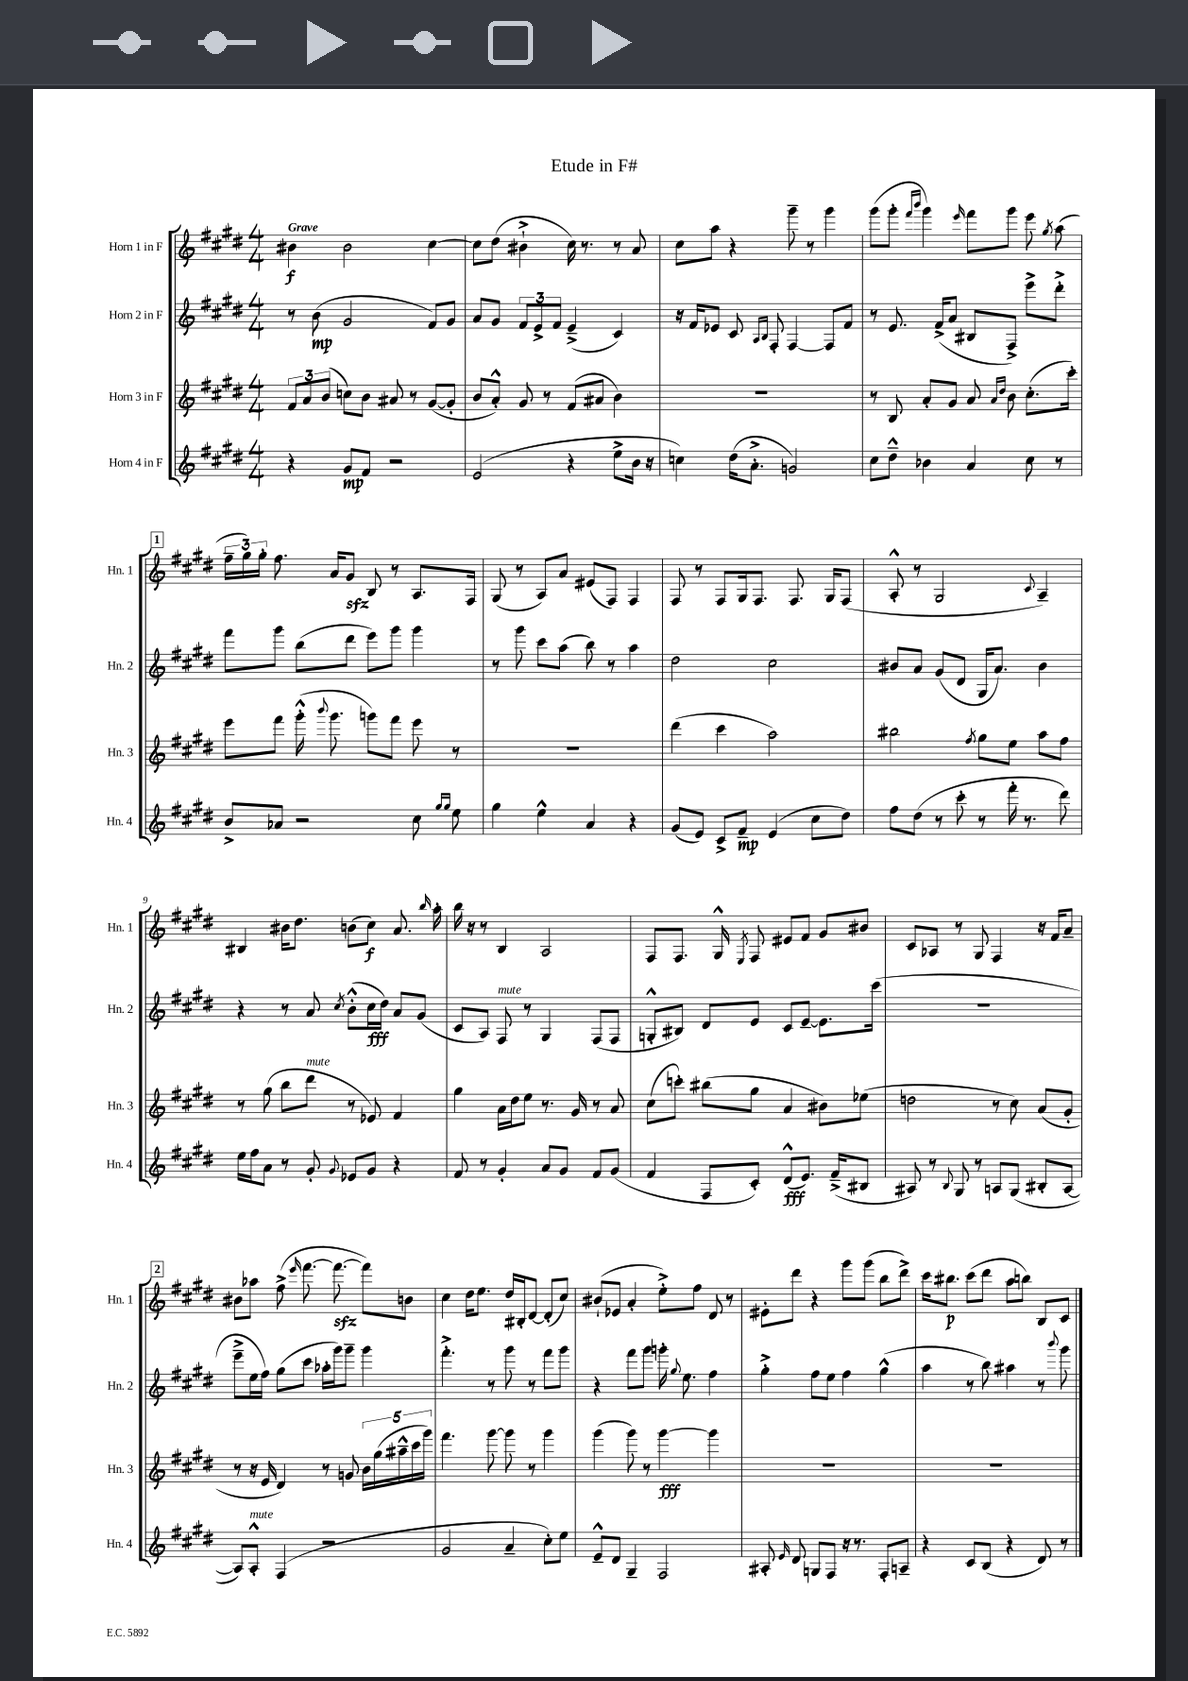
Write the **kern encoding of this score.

**kern	**dynam	**kern	**dynam	**kern	**dynam	**kern	**dynam
*part4	*part4	*part3	*part3	*part2	*part2	*part1	*part1
*staff4	*staff4	*staff3	*staff3	*staff2	*staff2	*staff1	*staff1
*I"Horn 4 in F	*	*I"Horn 3 in F	*	*I"Horn 2 in F	*	*I"Horn 1 in F	*
*I'Hn. 4	*	*I'Hn. 3	*	*I'Hn. 2	*	*I'Hn. 1	*
*clefG2	*	*clefG2	*	*clefG2	*	*clefG2	*
*k[f#c#g#d#]	*	*k[f#c#g#d#]	*	*k[f#c#g#d#]	*	*k[f#c#g#d#]	*
*M4/4	*	*M4/4	*	*M4/4	*	*M4/4	*
=1	=1	=1	=1	=1	=1	=1	=1
!	!	!	!	!	!	!LO:TX:a:B:t=Grave	!
4r	.	12f#/L	.	8r	.	4b#X\	f
.	.	12a/	.	.	.	.	.
.	.	.	.	(8b\	mp	.	.
.	.	(12b/J	.	.	.	.	.
8g#/L	mp	8ccn\L)	.	2g#/	.	2b#\	.
8f#/J	.	8b\J	.	.	.	.	.
2r	.	8a#X/	.	.	.	.	.
.	.	8r	.	.	.	.	.
.	.	([8g#/L	.	8f#/L)	.	[4cc#\	.
.	.	8g#'/J]	.	8g#/J	.	.	.
=2	=2	=2	=2	=2	=2	=2	=2
(2e/	.	8b/L	.	8a/L	.	8cc#\L]	.
.	.	8a'^^/J)	.	8g#/J	.	(8dd#\J	.
.	.	8g#/	.	12f#/L	.	4b#X`^\	.
.	.	.	.	12e^/	.	.	.
.	.	8r	.	.	.	.	.
.	.	.	.	12f#/J	.	.	.
4r	.	(8f#/L	.	(4e~^/	.	16cc#\)	.
.	.	.	.	.	.	8.r	.
.	.	8a#X/J	.	.	.	.	.
8ee^\L	.	4b\)	.	4c#/)	.	8r	.
16b\Jk	.	.	.	.	.	8a/	.
16r	.	.	.	.	.	.	.
=3	=3	=3	=3	=3	=3	=3	=3
4ccn\)	.	1r	.	16r	.	8cc#\L	.
.	.	.	.	16f#/KL	.	.	.
.	.	.	.	8e-X/J	.	8aa\J	.
(16dd#\KL	.	.	.	8c#/	.	4r	.
8.a'^\J	.	.	.	.	.	.	.
.	.	.	.	16qqA/LL	.	.	.
.	.	.	.	16qqB/JJ	.	.	.
.	.	.	.	8F#'/	.	.	.
2gn/)	.	.	.	[4F#/	.	8ggg#~\	.
.	.	.	.	.	.	8r	.
.	.	.	.	8F#/L]	.	4ggg#\	.
.	.	.	.	8f#/J	.	.	.
=4	=4	=4	=4	=4	=4	=4	=4
8cc#\L	.	8r	.	8r	.	(8ggg#\L	.
8dd#~^^\J	.	8B/	.	8.e/	.	8ggg#'\J	.
.	.	.	.	.	.	16qqfff#/LL	.
.	.	.	.	.	.	16qqbbb/JJ	.
4b-X\	.	8a'/L	.	.	.	4ggg#\)	.
.	.	.	.	(16f#^/KL	.	.	.
.	.	8g#/J	.	8a/J	.	.	.
.	.	.	.	.	.	16qqeee/	.
4a/	.	8a/	.	8B#X/L	.	8fff#\L	.
.	.	16qqa/LL	.	.	.	.	.
.	.	16qqdd#/JJ	.	.	.	.	.
.	.	8b\	.	8F#^/J)	.	8ggg#\J	.
8cc#\	.	(8.cc#'\L	.	8eee^\L	.	8eee\	.
.	.	.	.	.	.	8qgg#/	.
8r	.	.	.	8ddd#'^\J	.	(8aa\	.
.	.	16ccc#'\Jk)	.	.	.	.	.
!!LO:LB:g=z
!!LO:REH:place=s1:t=1
=5	=5	=5	=5	=5	=5	=5	=5
8b^/L	.	8eee\L	.	8fff#\L	.	24ff#~\LL	.
.	.	.	.	.	.	24gg#\)	.
.	.	.	.	.	.	24gg#'\JJ	.
8a-X/J	.	8fff#\J	.	8ggg#\J	.	8.ff#\	.
2r	.	(16ggg#'^^\	.	(8bb\L	.	.	.
.	.	8qqbbb/	.	.	.	.	.
.	.	8.ggg#\	.	.	.	16a/KL	.
.	.	.	.	8ddd#\J	.	8g#zz/J	.
.	.	8gggn\L)	.	8eee\L)	.	8B/	.
.	.	8fff#\J	.	8ggg#\J	.	8r	.
8cc#\	.	8eee\	.	4ggg#\	.	8.A/L	.
16qqgg#/LL	.	.	.	.	.	.	.
16qqgg#/JJ	.	.	.	.	.	.	.
8ee\	.	8r	.	.	.	.	.
.	.	.	.	.	.	16F#/Jk	.
=6	=6	=6	=6	=6	=6	=6	=6
4gg#\	.	1r	.	8r	.	(8G#/	.
.	.	.	.	8ggg#\	.	8r	.
4ee^^\	.	.	.	8ccc#\L	.	8A/L)	.
.	.	.	.	(8aa\J	.	8a/J	.
4a/	.	.	.	8bb\)	.	(8e#X/L	.
.	.	.	.	8r	.	8F#/J)	.
4r	.	.	.	4aa\	.	4F#/	.
=7	=7	=7	=7	=7	=7	=7	=7
(8g#/L	.	(4ddd#\	.	2dd#\	.	8F#/	.
8e/J)	.	.	.	.	.	8r	.
8c#^/L	.	4ccc#\	.	.	.	8F#/L	.
8f#~/J	mp	.	.	.	.	16G#/k	.
.	.	.	.	.	.	8.F#/J	.
(4e/	.	2aa\)	.	2cc#\	.	.	.
.	.	.	.	.	.	8.F#/	.
8cc#\L	.	.	.	.	.	.	.
.	.	.	.	.	.	16G#/KL	.
8dd#\J)	.	.	.	.	.	(8F#/J	.
=8	=8	=8	=8	=8	=8	=8	=8
8ff#\L	.	2bb#X\	.	8b#X/L	.	8A'^^/	.
(8dd#\J	.	.	.	8a/J	.	8r	.
8r	.	.	.	(8g#/L	.	2G#/	.
8ccc#'\	.	.	.	8d#/J	.	.	.
.	.	8qff#/	.	.	.	.	.
8r	.	8gg#\L	.	16G#/KL	.	.	.
.	.	.	.	8.a/J)	.	.	.
16fff#'\	.	8ee\J	.	.	.	.	.
8.r	.	.	.	.	.	.	.
.	.	.	.	.	.	8qqc#/	.
.	.	8aa\L	.	4b#\	.	4A~/)	.
8ddd#\)	.	8ff#\J	.	.	.	.	.
!!LO:LB:g=z
=9	=9	=9	=9	=9	=9	=9	=9
16ee\LL	.	8r	.	4r	.	4B#X/	.
16ff#\J	.	.	.	.	.	.	.
8a\J	.	(8gg#\	.	.	.	.	.
8r	.	8bb\L	.	8r	.	16b#X\KL	.
.	.	.	.	.	.	8.dd#\J	.
!	!	!LO:TX:a:i:t=mute	!	!	!	!	!
8g#'/	.	8ddd#\J	.	8a/	.	.	.
8qqg#/	.	.	.	8qcc#/	.	.	.
8e-X/L	.	8r	.	(8b'^^\L	.	(8bn\L	.
8g#/J	.	8e-X/)	.	16cc#\L	fff	8cc#\J)	f
.	.	.	.	16dd#\JJ)	.	.	.
4r	.	4f#/	.	8a/L	.	8.a/	.
.	.	.	.	(8g#/J	.	.	.
.	.	.	.	.	.	16qqbb/	.
.	.	.	.	.	.	16aa'\	.
=10	=10	=10	=10	=10	=10	=10	=10
8f#/	.	4gg#\	.	8c#/L	.	16bb\	.
.	.	.	.	.	.	16r	.
8r	.	.	.	8A/J)	.	8r	.
!	!	!	!	!LO:TX:a:i:t=mute	!	!	!
4g#'/	.	16a\LL	.	8F#/	.	4B/	.
.	.	16dd#\J	.	.	.	.	.
.	.	8ee\J	.	8r	.	.	.
8a/L	.	8.r	.	4G#/	.	2A/	.
8g#/J	.	.	.	.	.	.	.
.	.	16g#/	.	.	.	.	.
8f#/L	.	8r	.	(8F#/L	.	.	.
(8g#/J	.	8a/	.	8F#/J	.	.	.
=11	=11	=11	=11	=11	=11	=11	=11
4f#/	.	(8cc#\L	.	8Gn'^^/L	.	8F#/L	.
.	.	8cccn'\J)	.	8B#X/J)	.	8.F#/J	.
8F#/L	.	(8bb#X\L	.	8d#/L	.	.	.
.	.	.	.	.	.	16G#^^/	.
.	.	.	.	.	.	8qE/	.
8c#'/J)	.	8gg#\J	.	8e/J	.	8F#/	.
(8d#^^/L	fff	4a/	.	8c#/L	.	8e#X/L	.
8.e/J)	.	.	.	[8e~/J	.	8f#/J	.
.	.	8b#X\L)	.	8.e\L]	.	8g#/L	.
(16f#~^/KL	.	.	.	.	.	.	.
8B#X/J	.	(8ee-X\J	.	.	.	8b#X/J	.
.	.	.	.	(16ccc#\Jk	.	.	.
=12	=12	=12	=12	=12	=12	=12	=12
8A#X/)	.	2ddn\	.	1r	.	8c#/L	.
8r	.	.	.	.	.	8A-X/J	.
8qqB/	.	.	.	.	.	.	.
8G#/	.	.	.	.	.	8r	.
8r	.	.	.	.	.	8G#/	.
8An/L	.	8r	.	.	.	4F#/	.
(8G#/J	.	8cc#\)	.	.	.	.	.
8B#X'/L	.	(8a/L	.	.	.	16r	.
.	.	.	.	.	.	16f#/KL	.
[8A/J	.	8g#'/J	.	.	.	8a~/J	.
!!LO:LB:g=z
!!LO:REH:place=s1:t=2
=13	=13	=13	=13	=13	=13	=13	=13
8A/L])	.	8r	.	8eee~^\L	.	8b#X\L	.
!LO:TX:a:i:t=mute	!	!	!	!	!	!	!
8A'^^/J	.	16r	.	16ee\L	.	8aa-X\J	.
.	.	16e/	.	16ff#\JJ)	.	.	.
(4F#/	.	4d#/)	.	(8gg#\L	.	(8ff#^\	.
.	.	.	.	.	.	16qqeee/	.
.	.	.	.	8ccc#\J	.	[8.fff#\	.
2r	.	8r	.	16aa-X'\LL	.	.	.
.	.	.	.	16ggg#\J)	.	8.fff#zz\_	.
.	.	8gn/	.	8ggg#~\J	.	.	.
.	.	20b\LL	.	4ggg#\	.	8fff#\L])	.
.	.	(20gg#\	.	.	.	.	.
.	.	20aa#X~^^\	.	.	.	.	.
.	.	.	.	.	.	8bn\J	.
.	.	20ccc#\	.	.	.	.	.
.	.	20ggg#\JJ)	.	.	.	.	.
=14	=14	=14	=14	=14	=14	=14	=14
2g#/	.	4.fff#\	.	4.fff#'^\	.	4cc#\	.
.	.	.	.	.	.	16dd#\KL	.
.	.	.	.	.	.	8.ee\J	.
.	.	[8ggg#\	.	8r	.	.	.
4a~/	.	8ggg#\]	.	8ggg#\	.	16dd#/LL	.
.	.	.	.	.	.	16B#X'/J	.
.	.	8r	.	8r	.	[8d#/J	.
8cc#'\L)	.	4ggg#\	.	8fff#\L	.	(8d#'/L]	.
8ee\J	.	.	.	8ggg#\J	.	8cc#/J)	.
=15	=15	=15	=15	=15	=15	=15	=15
8e~^^/L	.	(4ggg#\	.	4r	.	(8b#X`/L	.
8d#/J	.	.	.	.	.	8e-X/J	.
4G#~/	.	8ggg#\)	.	8fff#\L	.	4a'/	.
.	.	8r	.	8ggg#\J	.	.	.
2F#/	.	[4ggg#\	fff	16gggn'\	.	8ee'^\L)	.
.	.	.	.	8qqgg#/	.	.	.
.	.	.	.	8.ee\	.	.	.
.	.	.	.	.	.	8ff#\J	.
.	.	4ggg#\]	.	4ff#\	.	8d#/	.
.	.	.	.	.	.	8r	.
=16	=16	=16	=16	=16	=16	=16	=16
8A#X'/	.	1r	.	4gg#'^\	.	8e#X'\L	.
16qqe/	.	.	.	.	.	.	.
8d#/	.	.	.	.	.	8ddd#\J	.
8Gn/L	.	.	.	8ff#\L	.	4r	.
8F#/J	.	.	.	8ee\J	.	.	.
16r	.	.	.	4ff#\	.	8ggg#\L	.
8.r	.	.	.	.	.	.	.
.	.	.	.	.	.	(8ggg#\J	.
8F#'/L	.	.	.	(4gg#^^\	.	8bb\L	.
8An~/J	.	.	.	.	.	8ddd#^\J)	.
=17	=17	=17	=17	=17	=17	=17	=17
4r	.	1r	.	4aa\	.	16ccc#\KL	.
.	.	.	.	.	.	8.bb#X\J	p
8c#/L	.	.	.	8r	.	(8ccc#\L	.
(8B/J	.	.	.	8bb\)	.	8ddd#\J	.
4r	.	.	.	4aa#X\	.	8aa\L	.
.	.	.	.	.	.	8bbn\J)	.
8d#/)	.	.	.	8r	.	8B/L	.
.	.	.	.	8qqbbb/	.	.	.
8r	.	.	.	8ggg#\	.	8c#/J	.
==	==	==	==	==	==	==	==
*-	*-	*-	*-	*-	*-	*-	*-
